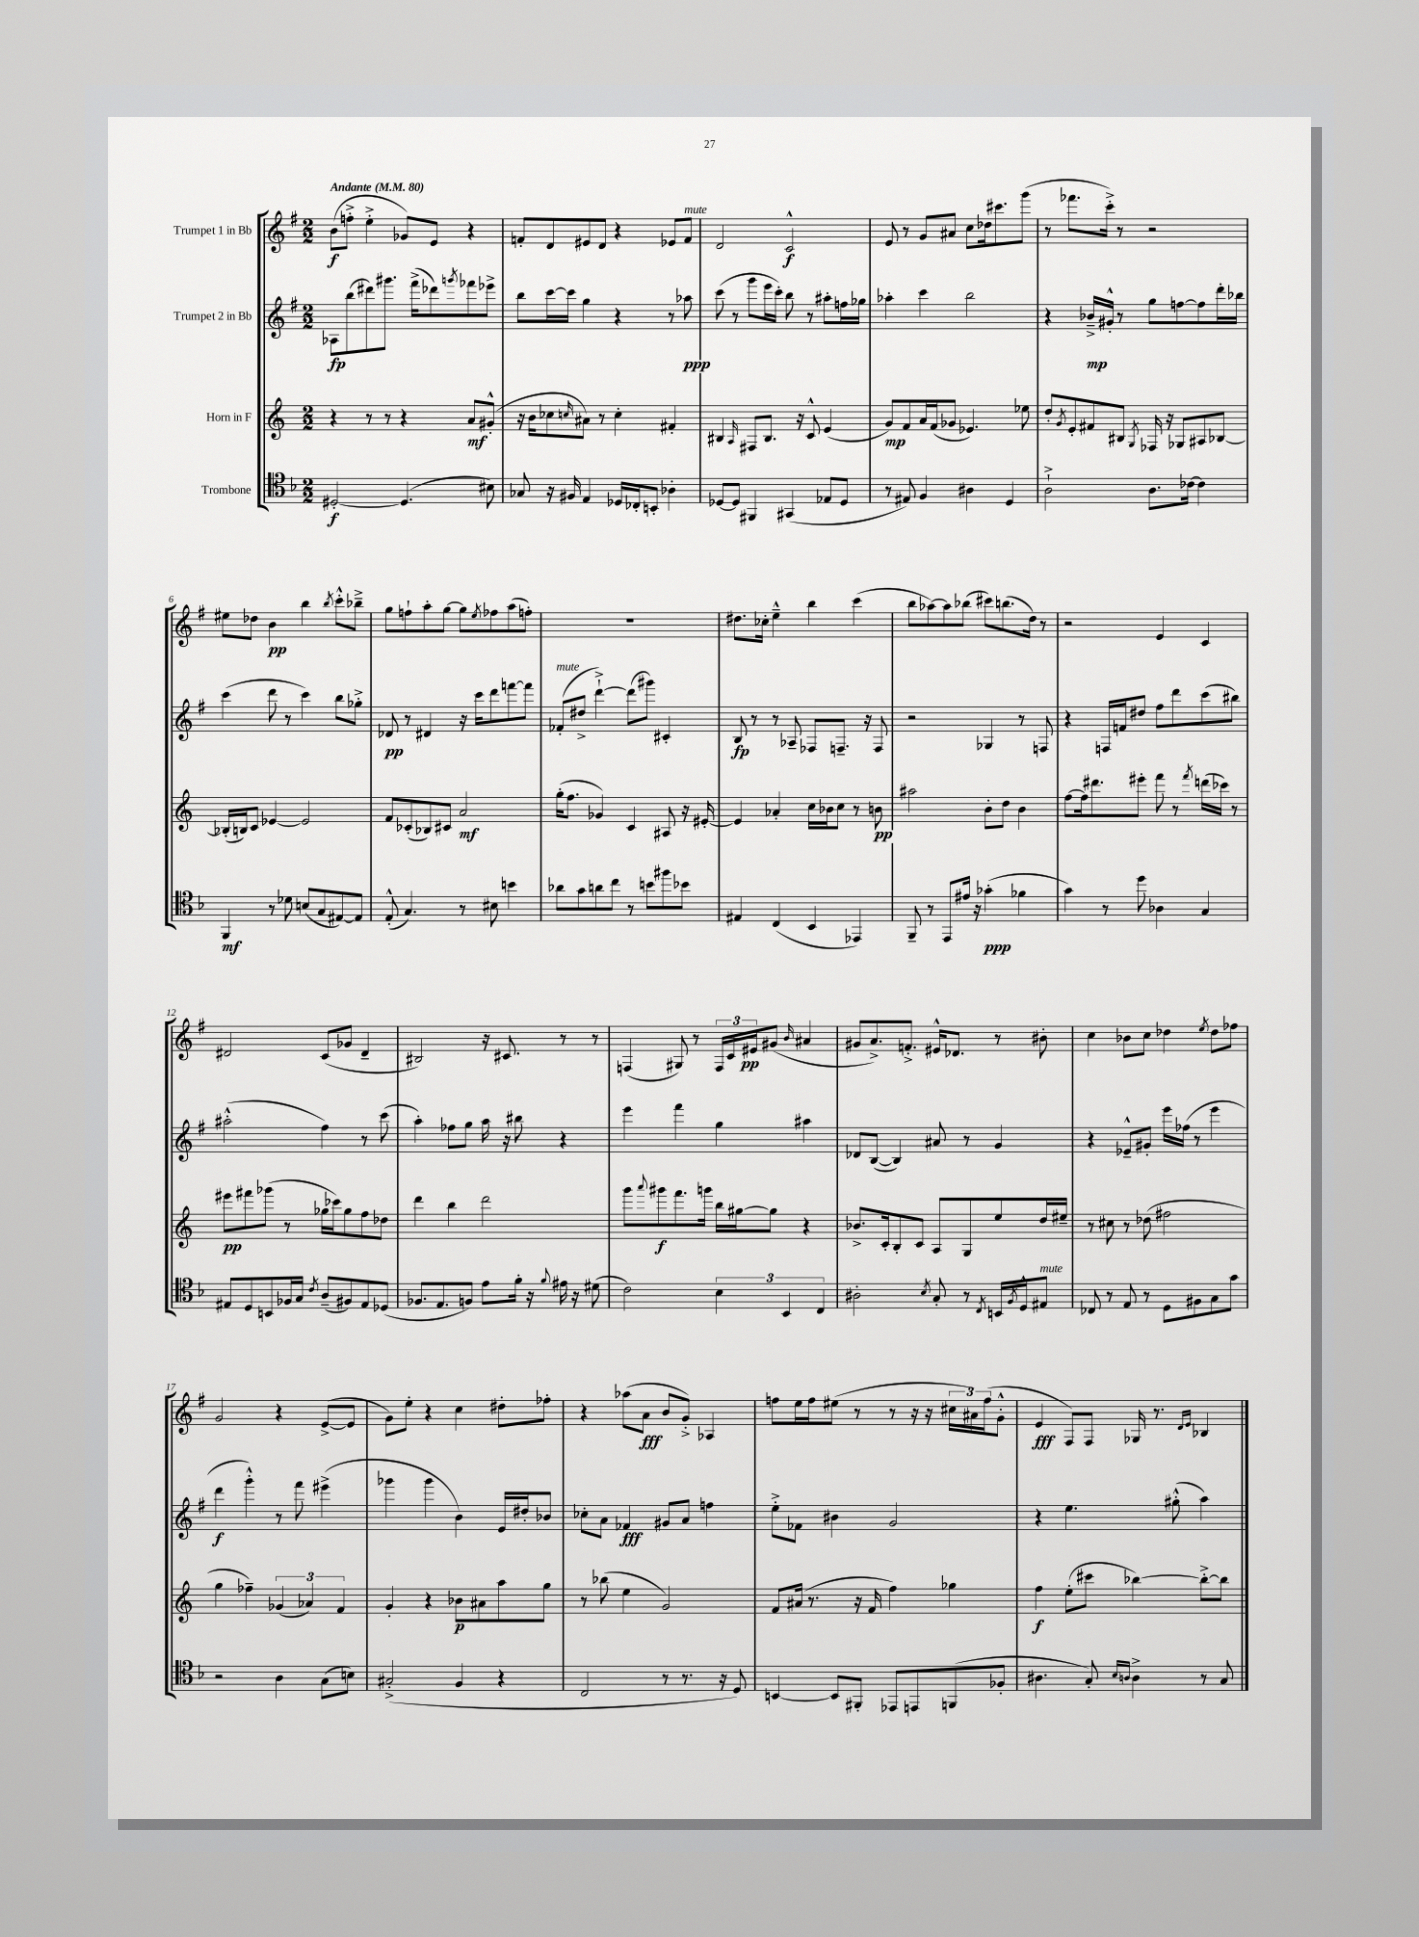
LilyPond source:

<<
\new StaffGroup <<
\new Staff = "s0" \with { instrumentName = "Trumpet 1 in Bb" } {
    \clef treble \key g \major \numericTimeSignature \time 2/2 \tempo "Andante" 4 = 80
    b'8\f( f''8-.-> e''4-.-> ges'8) e'8 r4 |
    f'8-. d'8 eis'8 d'8 r4 ees'8 f'8^\markup { \italic "mute" } |
    d'2 c'2-^\f |
    e'8 r8 g'8 ais'8 c''8 des''16 cis'''8. g'''8( |
    r8 fes'''8. c'''16-.->) r8 r2 |
    eis''8 des''8 b'4\pp b''4 \acciaccatura { b''8 } c'''8-.-^ bes''8---> |
    g''8 f''8-! a''8-. g''8~ g''8 \acciaccatura { e''8 } fes''8 a''8( f''8-.) |
    R1 |
    dis''8. ces''16-. e''4---^ b''4 c'''4( |
    b''8 aes''8~) aes''8 bes''8( cis'''8) b''8.( d''16) r8 |
    r2 e'4 c'4 |
    dis'2 c'8( ges'8 dis'4-- |
    bis2) r16 cis'8. r8 r8 |
    f4( gis8) r8 \tuplet 3/2 { f16 c'16 eis'16\pp } gis'8( \grace { b'16 } ais'4 |
    gis'8 a'8.->) f'8.-.-> eis'16-^ des'8. r8 bis'8-. |
    c''4 bes'8 c''8 des''4 \acciaccatura { e''8 } des''8 fes''8 |
    g'2 r4 e'8~->( e'8 |
    g'8) e''8-. r4 c''4 dis''8-. fes''8-. |
    r4 aes''8( a'8\fff b'8 g'8-.->) aes4 |
    f''8 e''16 f''16 eis''8( r8 r8 r16 r16 \tuplet 3/2 { cis''16 ais'16) f''16( } g'8-.-^ |
    e'4\fff fis8) fis8 ges16 r8. \grace { d'16 e'16 } bes4 \bar "|." |
}
\new Staff = "s1" \with { instrumentName = "Trumpet 2 in Bb" } {
    \clef treble \key g \major \numericTimeSignature \time 2/2
    aes8\fp b''8( dis'''8) gis'''8. fis'''16->( des'''8) \acciaccatura { g'''8 } fes'''8 ees'''8-> |
    b''8 c'''16~ c'''16 g''4 r4 r8 aes''8\ppp |
    c'''8( r8 g'''8 e'''16 c'''16-.) b''8 r8 ais''8-. f''16 ges''16 |
    aes''4-. c'''4 b''2 |
    r4 bes'16--->\mp gis'16-.-^ r8 g''8 f''8~ f''8 d'''16-. bes''16 |
    c'''4( d'''8 r8 c'''4) b''8 ges''8-.-> |
    des'8\pp r8 dis'4 r16 c'''16 d'''8 f'''8~ f'''8 |
    fes'8-.^\markup { \italic "mute" }( dis''8-> d'''4~-!->) d'''8( gis'''8) cis'4-. |
    b8\fp r8 r8 aes8-- fes8 f8.-- r16 f8 |
    r2 ges4 r8 f8 |
    r4 f16 f'16 dis''8 fis''8 d'''8 c'''8( bis''8) |
    ais''2-.-^( fis''4) r8 c'''8( |
    a''4-.) fes''8 g''8 a''16 r16 bis''8 r4 |
    e'''4 fis'''4 g''4 ais''4 |
    des'8 b8~( b4) ais'8 r8 g'4 |
    r4 ees'8---^ gis'8-. e'''16 fes''16( r8 e'''4 |
    d'''4\f g'''4-.-^) r8 fis'''8 eis'''4->( |
    ges'''4 ges'''4 b'4) e'16 dis''16-. bes'8 |
    ces''8-. a'8 fes'4\fff gis'8 a'8 f''4 |
    e''8-.-> fes'8 bis'4 g'2 |
    r4 e''4. gis''8-.-^( a''4) \bar "|." |
}
\new Staff = "s2" \with { instrumentName = "Horn in F" } {
    \clef treble \key c \major \numericTimeSignature \time 2/2
    r4 r8 r8 r4 a'8\mf gis'8-.-^( |
    r16 b'16 ces''8 \grace { c''16 } ais'8) r8 c''4-. fis'4-. |
    bis4 \grace { a16 } fis8 bis8. r16 c'8-^ e'4( |
    g'8\mp) f'8 a'16 f'16( ges'8 ees'4.) ees''8 |
    d''8-. \acciaccatura { g'8 } e'8-. fis'8 bis8 \acciaccatura { g8 } fes16 r16 ges8 ais8 bes8~ |
    bes16-.( b16) c'8 ees'4~ ees'2 |
    f'8 ces'8-.( bes8) cis'8 a'2\mf |
    g''16-.( f''8. ges'4) c'4 ais8 r16 eis'16~-. |
    eis'4 aes'4-. c''16 bes'16 c''8 r8 b'8\pp |
    ais''2 b'8-. d''8 b'4 |
    f''8~ f''16 dis'''8. eis'''8-. f'''8 r8 \acciaccatura { f'''8 } d'''16( ces'''16) r8 |
    eis'''8\pp fis'''8 ges'''8( r8 ges''16 ces'''16) ges''8 f''8 des''8 |
    d'''4 b''4 d'''2 |
    g'''8 \appoggiatura { a'''8 } gis'''8\f f'''8. g'''16 b''16 gis''16~ gis''8 r4 |
    bes'8.-> c'16-. b8-. c'8 a8 g8 e''8 d''16 eis''16-- |
    r8 cis''8 r8 des''8( fis''2 |
    g''4 fes''4--) \tuplet 3/2 { ges'4( aes'4) f'4 } |
    g'4-. r4 bes'8\p ais'8 a''8 g''8 |
    r8 bes''8( e''4 g'2) |
    f'8 ais'16( r8. r16 f'16 f''4) ges''4 |
    f''4\f e''8-.( cis'''8 bes''4~) bes''8~-.-> bes''8 \bar "|." |
}
\new Staff = "s3" \with { instrumentName = "Trombone" } {
    \clef tenor \key f \major \numericTimeSignature \time 2/2
    dis2~-.\f dis4.( bis8) |
    ges8 r16 fis16 e4 des16 ces16-. b,8-. aes4-. |
    des8~ des8 fis,4 gis,4( ees8 des8 |
    r8 eis8) f4 ais4 d4 |
    a2-!-> a8. ces'16~ ces'4 |
    f,4\mf r8 des'8 b8( g8 eis8~) eis8 |
    e8-.-^( g4.) r8 bis8 b'4 |
    aes'8 g'8 a'8 c''8 r8 b'8 fis''8 bes'8 |
    eis4 c4( bes,4 ees,4) |
    f,8-- r8 e,8 eis'16 r16 ges'4-.\ppp( fes'4 |
    g'4) r8 d''8 aes4 g4 |
    eis8 d8 b,8 fes16 g16 \acciaccatura { c'8 } a8--( fis8) eis8 des8( |
    fes8. e8. f8) e'8 f'16-. r16 \appoggiatura { f'8 } eis'16 r16 dis'8( |
    c'2) \tuplet 3/2 { bes4 bes,4 c4 } |
    ais2-. \acciaccatura { bes8 } g8-. r8 \acciaccatura { c8 } b,16 \acciaccatura { f8 } d16-^ eis8^\markup { \italic "mute" } |
    ces8 r8 e8 r8 d8 fis8 g8 g'8 |
    r2 a4 g8( b8) |
    gis2-.->( f4 r4 |
    c2 r8 r8. r16 d8) |
    b,4~ b,8 fis,8-. ees,8 e,8 f,8( fes8-. |
    ais4. g8-.) \grace { bes16 a16 } a4-> r8 g8 \bar "|." |
}
>>
>>
